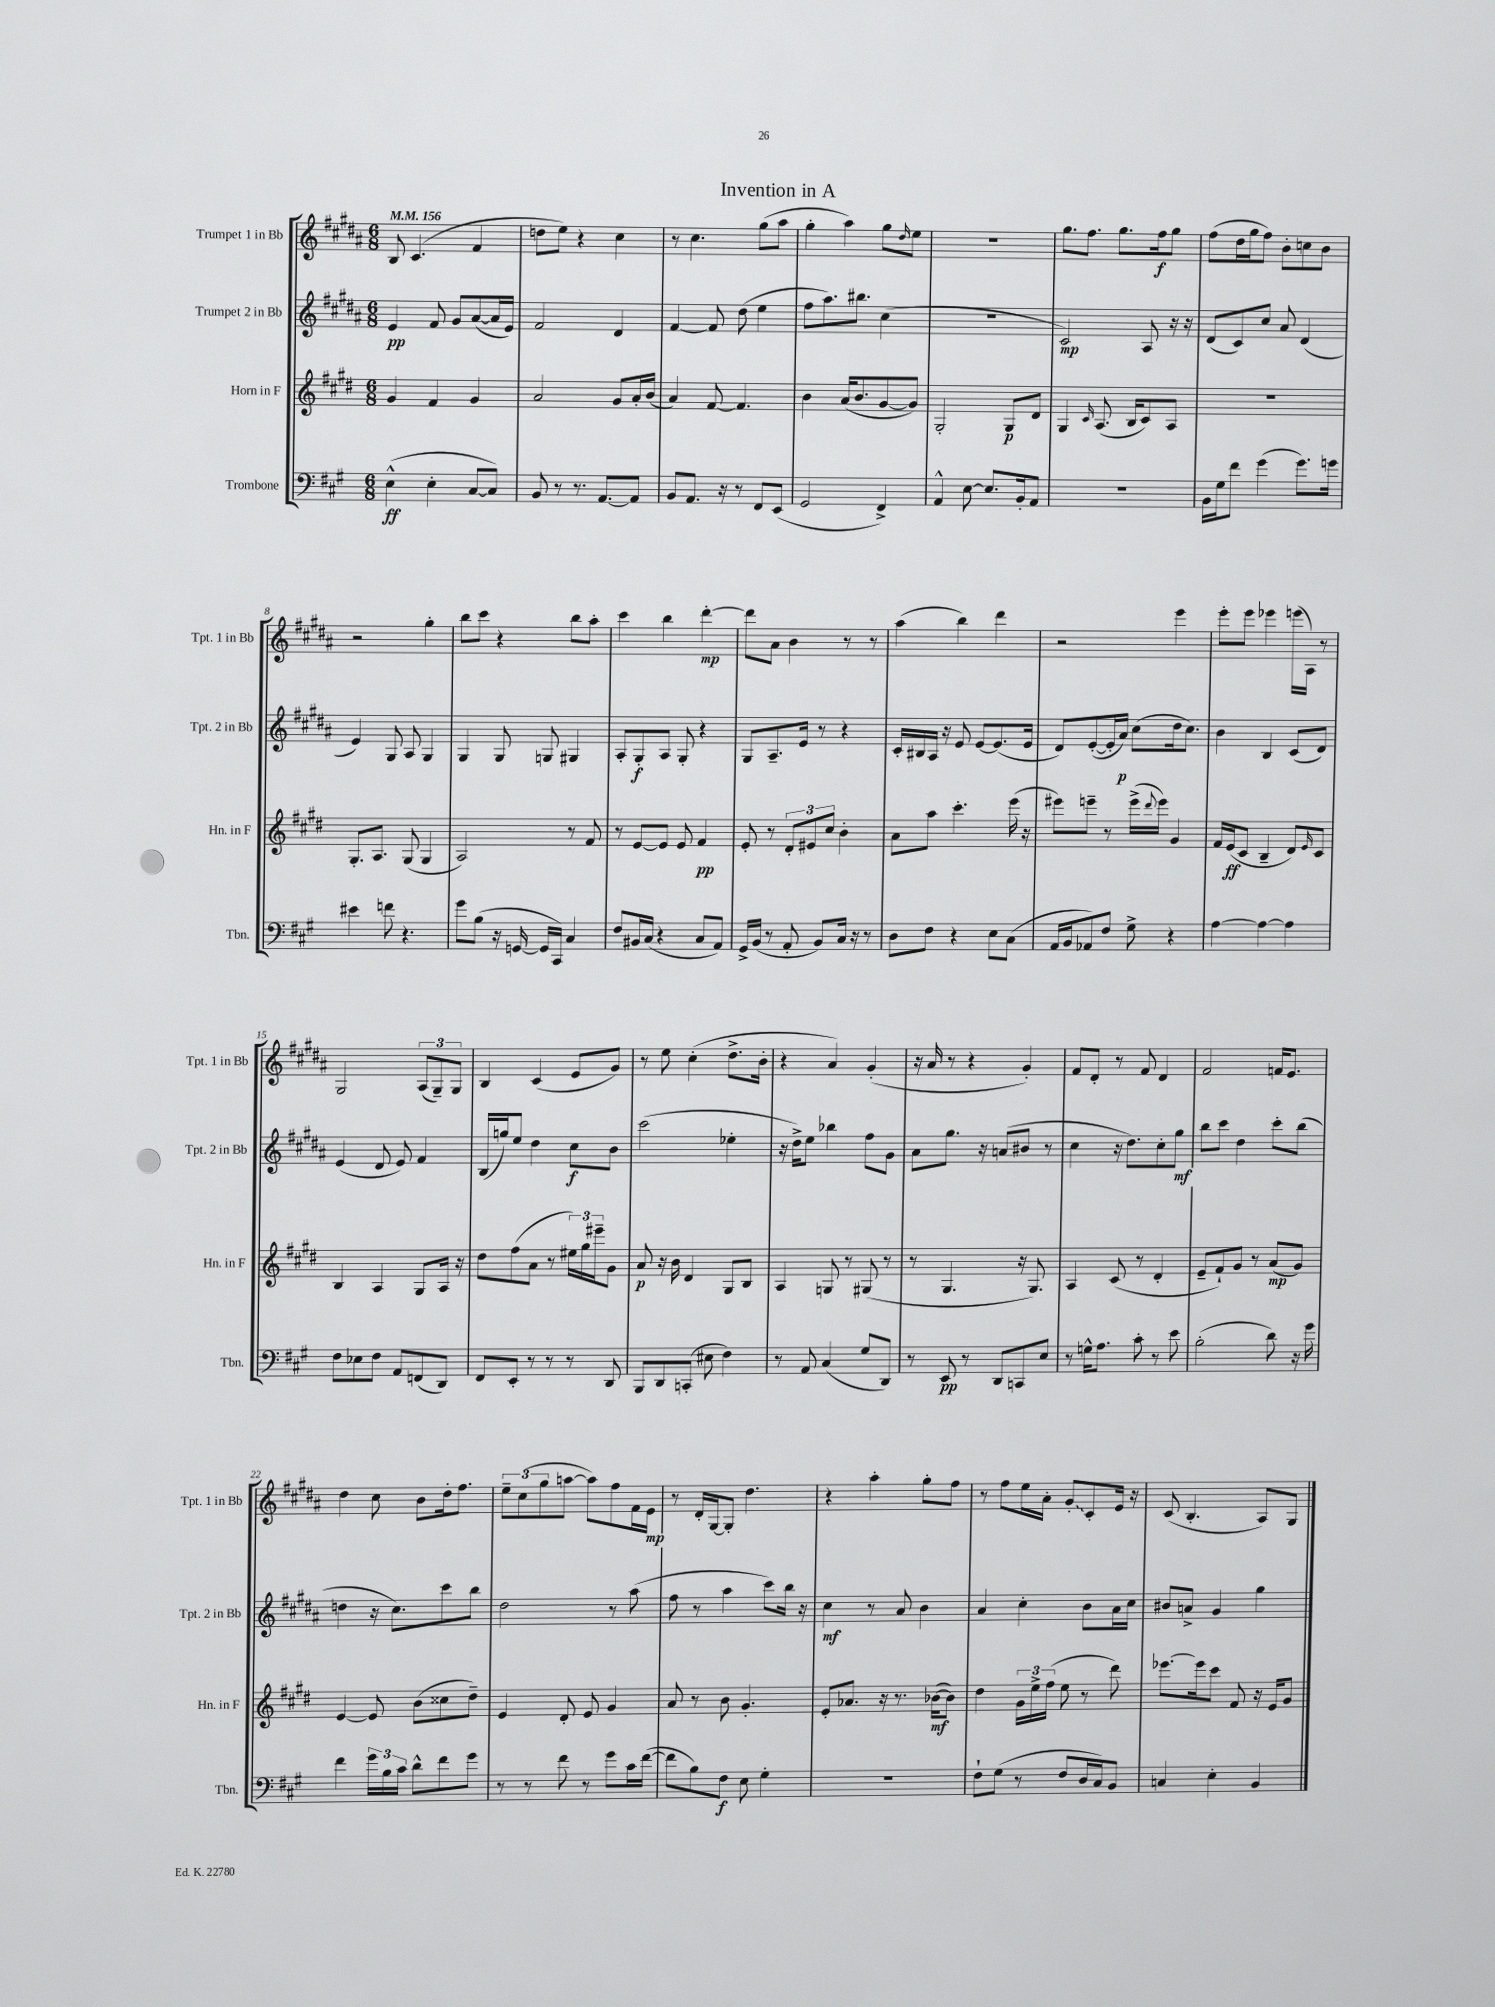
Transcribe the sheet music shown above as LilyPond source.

\header { title = "Invention in A" }
<<
\new StaffGroup <<
\new Staff = "s0" \with { instrumentName = "Trumpet 1 in Bb" shortInstrumentName = "Tpt. 1 in Bb" } {
    \clef treble \key b \major \numericTimeSignature \time 6/8 \tempo 4 = 156
    b8 cis'4.( fis'4 |
    d''8 e''8) r4 cis''4 |
    r8 cis''4. gis''8( ais''8 |
    gis''4-. ais''4) gis''8 \grace { dis''16 } e''8 |
    R2. |
    gis''8. fis''8. gis''8. fis''16\f gis''8 |
    fis''8( dis''16 gis''16 fis''8) b'8-. c''8 b'8 |
    r2 gis''4-. |
    b''8 cis'''8 r4 b''8 ais''8-. |
    cis'''4 b''4 dis'''4~-.\mp |
    dis'''8 ais'8 b'4 r8 r8 |
    ais''4( b''4) dis'''4 |
    r2 e'''4 |
    e'''8-. e'''8 ees'''4 e'''16( ais16) r8 |
    gis2 \tuplet 3/2 { ais8( gis8--) gis8 } |
    b4 cis'4( e'8 gis'8) |
    r8 e''8 cis''4-.( dis''8.-> b'16-. |
    r4 ais'4) gis'4-.( |
    r16 ais'16 r8 r4 gis'4-.) |
    fis'8 dis'8-. r8 fis'8 dis'4 |
    fis'2 f'16 e'8. |
    dis''4 cis''8 b'8 dis''16-. fis''8. |
    \tuplet 3/2 { e''8-- cis''8( gis''8 } a''8~ a''8) fis''8 fis'16 e'16\mp |
    r8 dis'16-. gis16~ gis8-. dis''4. |
    r4 ais''4-. gis''8-. fis''8 |
    r8 fis''8 e''16 ais'16-. \once \override Glissando.style = #'zigzag gis'8-.\glissando cis'8-. e'16 r16 |
    cis'8( b4.-. ais8) gis8 \bar "|." |
}
\new Staff = "s1" \with { instrumentName = "Trumpet 2 in Bb" shortInstrumentName = "Tpt. 2 in Bb" } {
    \clef treble \key b \major \numericTimeSignature \time 6/8
    e'4\pp fis'8 gis'8 ais'8~( ais'16 e'16) |
    fis'2 dis'4 |
    fis'4~ fis'8 dis''8( e''4 |
    fis''8 ais''8.) bis''8. cis''4( |
    R2. |
    cis'2\mp) ais8 r16 r16 |
    dis'8( cis'8) cis''8 ais'8 dis'4( |
    e'4) gis8 ais8 gis4 |
    gis4 gis8 g8 gis4 |
    ais8-. gis8-.\f ais8 gis8-. r4 |
    gis8 ais8.-- e'16 r8 r4 |
    cis'16-. bis16 ais16 r16 e'8 e'8~ e'8.( e'16 |
    dis'8) e'8~-.( e'16-. ais'16\p) cis''8( dis''16 cis''8.) |
    b'4 b4 cis'8( dis'8) |
    e'4( dis'8 e'8) fis'4 |
    b16( g''16) e''8 dis''4 cis''8\f b'8 |
    cis'''2( ees''4-. |
    r16 dis''16->) e''8 bes''4 fis''8 gis'8 |
    ais'8 gis''8. r16 a'8( bis'8 r8 |
    cis''4 r16 dis''8.) cis''8-. gis''8\mf |
    b''8 cis'''8 dis''4 cis'''8-. b''8( |
    d''4 r16 cis''8.) cis'''8 b''8 |
    dis''2 r8 ais''8( |
    fis''8 r8 ais''4 cis'''8) b''16 r16 |
    cis''4\mf r8 ais'8 b'4 |
    ais'4 cis''4-. b'8 ais'16 cis''16 |
    bis'8 a'8-> gis'4 gis''4 \bar "|." |
}
\new Staff = "s2" \with { instrumentName = "Horn in F" shortInstrumentName = "Hn. in F" } {
    \clef treble \key e \major \numericTimeSignature \time 6/8
    gis'4 fis'4 gis'4 |
    a'2 gis'8 a'16-. b'16( |
    a'4) fis'8~ fis'4. |
    b'4 a'16( b'8. gis'8~ gis'8) |
    gis2-. gis8\p dis'8 |
    gis4 \grace { cis'16 } a8.( b16 cis'8) a8 |
    R2. |
    gis8.-. a8. gis8( gis4 |
    a2) r8 fis'8 |
    r8 e'8~ e'8 e'8 fis'4\pp |
    e'8-. r8 \tuplet 3/2 { dis'8-. eis'8 cis''8 } b'4-. |
    a'8 a''8 cis'''4.-. e'''16( r16 |
    eis'''8) e'''8-- r8 e'''16->( \appoggiatura { dis'''8 } e'''16) gis'4 |
    fis'16 e'16\ff( cis'8 b4-- dis'8) \grace { e'16 } cis'8 |
    b4 a4 gis8 a16 r16 |
    dis''8 fis''8( a'8 r8 \tuplet 3/2 { eis''16) gis''16 eis'''16-- } gis'8 |
    a'8\p r16 b'16 dis'4 gis8 b8 |
    a4 g8 r8 gis8( r8 |
    r8 gis4. r16 gis8.) |
    a4 cis'8( r8 dis'4-. |
    e'8-- fis'8-!) gis'8 r8 a'8\mp( gis'8) |
    e'4~ e'8 b'8( cisis''8 dis''8--) |
    e'4 dis'8-. e'8 gis'4 |
    a'8 r8 b'8 gis'4.-. |
    e'8-. aes'8. r16 r8. bes'16~\mf( bes'8) |
    dis''4 \tuplet 3/2 { gis'16 e''16-> fis''16( } e''8 r8 dis'''8) |
    ees'''8.~ ees'''16 cis'''8 fis'8 r16 e'16 gis'8 \bar "|." |
}
\new Staff = "s3" \with { instrumentName = "Trombone" shortInstrumentName = "Tbn." } {
    \clef bass \key a \major \numericTimeSignature \time 6/8
    e4-^\ff( e4-. cis8~ cis8) |
    b,8 r8 r8. a,8.~ a,8 |
    b,8 a,8. r16 r8 fis,8 e,8( |
    gis,2 fis,4->) |
    a,4-^ e8~ e8. b,16-. a,8 |
    R2. |
    b,16 gis16 fis'8 gis'4( gis'8.) g'16 |
    eis'4 f'8 r4. |
    gis'8 b8( r16 g,16~ g,16 cis,16) cis4 |
    fis8 bis,16 cis16( r4 cis8 a,8) |
    gis,16-> b,16( r8 a,8-. b,8) cis16 r16 r8 |
    d8 fis8 r4 e8 cis8( |
    a,16 b,16 aes,8) fis8 gis8-> r4 |
    a4~ a4~ a4 |
    fis8 ees8 fis8 a,8 f,8( d,8) |
    fis,8 e,8-. r8 r8 r8 d,8 |
    b,,8 d,8 c,8-.( eis8 fis4) |
    r8 a,8 cis4( gis8 d,8) |
    r8 e,8\pp r8 d,8 c,8 e8 |
    r8 g16-^ a8. cis'8-. r8 e'8 |
    b2-.( d'8) r16 gis'16 |
    fis'4 \tuplet 3/2 { gis'16 b16 cis'16 } d'8-^ fis'8 gis'8 |
    r8 r8 fis'8 r8 gis'8 cis'16 fis'16~( |
    fis'8 b8) fis8\f e8 gis4-. |
    R2. |
    fis8-! gis8( r8 fis8 d16 cis16) b,8 |
    c4 e4-. b,4 \bar "|." |
}
>>
>>
